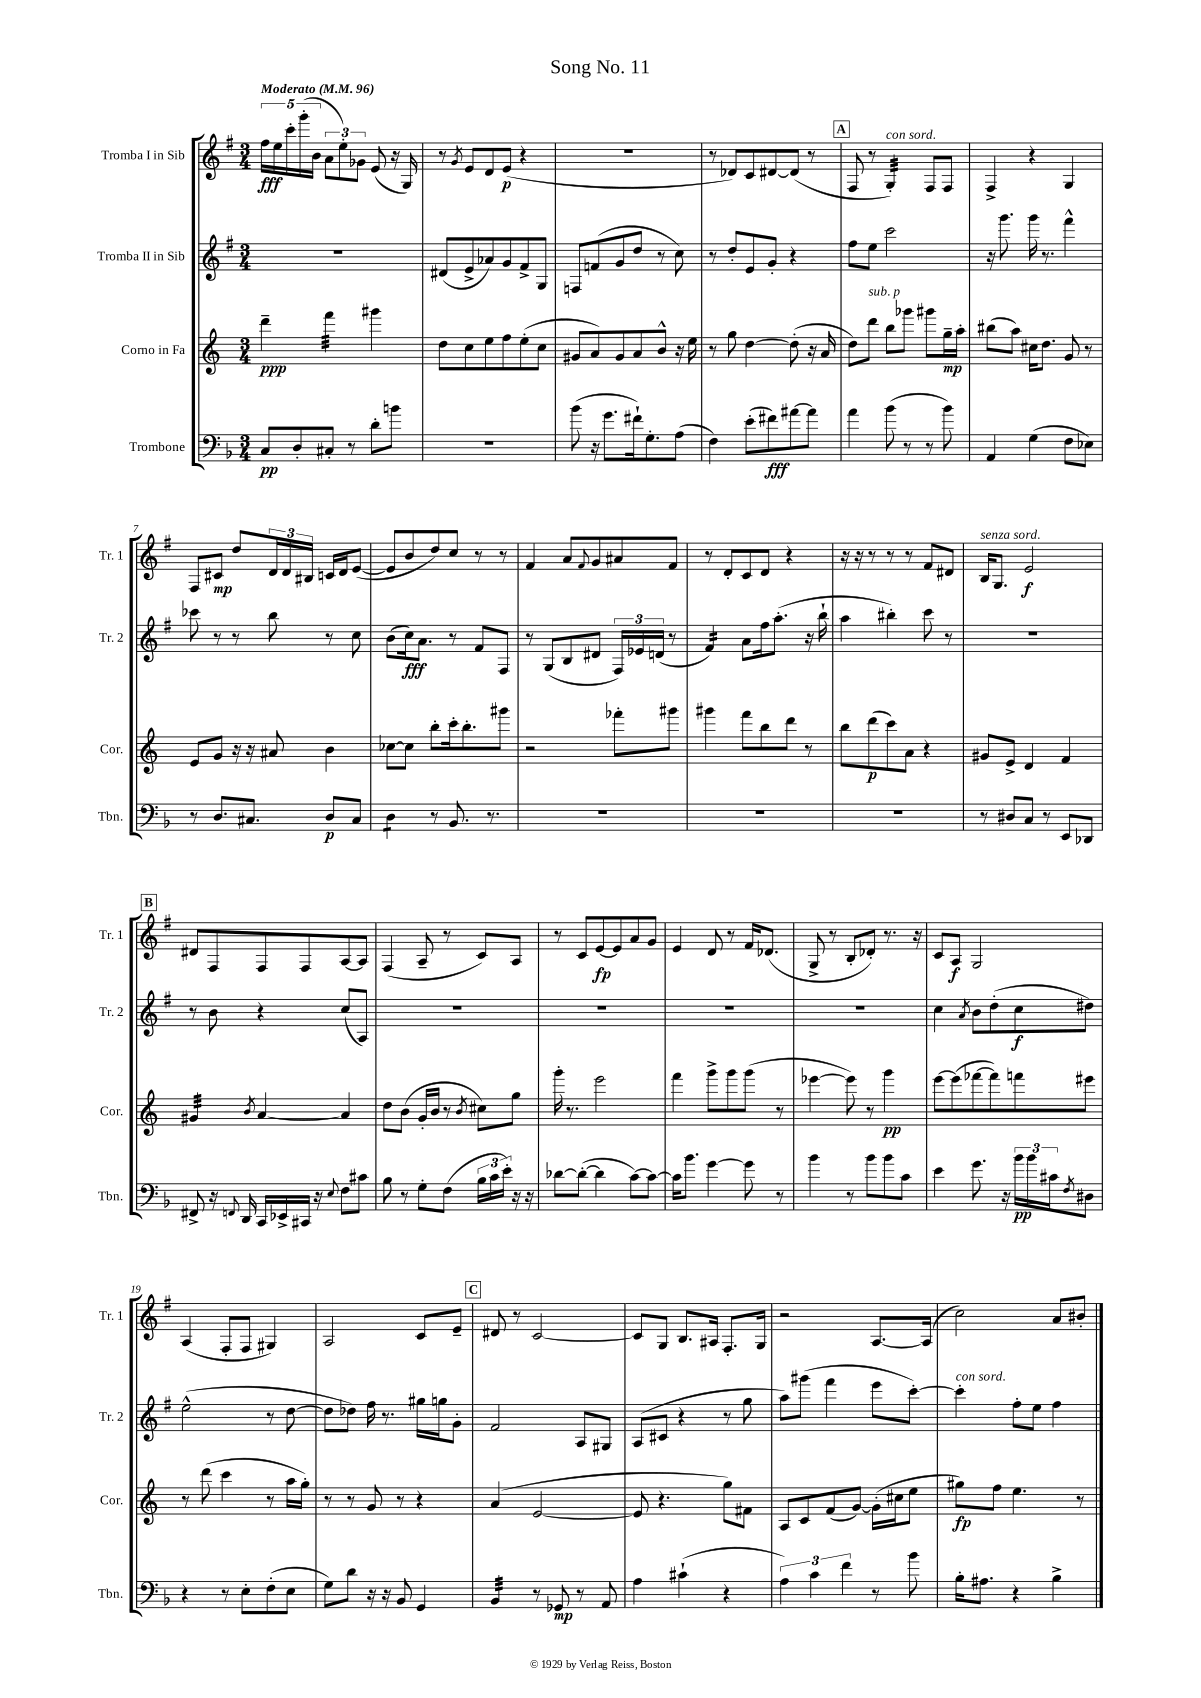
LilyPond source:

\header { title = "Song No. 11" }
<<
\new StaffGroup <<
\new Staff = "s0" \with { instrumentName = "Tromba I in Sib" shortInstrumentName = "Tr. 1" } {
    \clef treble \key g \major \numericTimeSignature \time 3/4 \tempo "Moderato" 4 = 96
    \tuplet 5/4 { fis''16\fff e''16 c'''16-. g'''16-.( b'16 } \tuplet 3/2 { a'8 e''8-.) ges'8 } e'8( r16 g16) |
    r8 \acciaccatura { g'8 } e'8 d'8 e'8\p( r4 |
    R2. |
    r8 des'8) c'8 dis'8~ dis'8( r8 |
    \mark \markup { \box "A" } fis8 r8 g4:32-.^\markup { \italic "con sord." }) fis8 fis8 |
    fis4-> r4 g4 |
    fis8 cis'8\mp d''8 \tuplet 3/2 { d'16 d'16 bis16 } c'16 d'16 e'8~( |
    e'8 b'8 d''8) c''8 r8 r8 |
    fis'4 a'8 \appoggiatura { fis'8 } g'8 ais'8 fis'8 |
    r8 d'8-. c'8 d'8 r4 |
    r16 r16 r8 r8 r8 fis'8 dis'8 |
    b16^\markup { \italic "senza sord." } g8. e'2\f |
    \mark \markup { \box "B" } dis'8 fis8 fis8 fis8 a8~ a8 |
    fis4( a8-- r8 c'8) a8 |
    r8 c'8 e'8~\fp e'8 a'8 g'8 |
    e'4 d'8 r8 fis'16 des'8.( |
    g8-> r8 b8-. des'8-.) r8. r16 |
    c'8 a8\f g2 |
    a4( fis8-. fis8 gis4) |
    a2 c'8 e'8-- |
    \mark \markup { \box "C" } dis'8 r8 c'2~ |
    c'8 g8 b8. ais16 fis8.-. g16 |
    r2 a8.~ a16( |
    c''2) a'8 bis'8-. \bar "|." |
}
\new Staff = "s1" \with { instrumentName = "Tromba II in Sib" shortInstrumentName = "Tr. 2" } {
    \clef treble \key g \major \numericTimeSignature \time 3/4
    R2. |
    dis'8( e'8-> aes'8) g'8 fis'8-> g8 |
    f8 f'8( g'8 d''8 r8 c''8) |
    r8 d''8-. e'8 g'8-. r4 |
    \mark \markup { \box "A" } fis''8 e''8 c'''2 |
    r16 g'''8. g'''16 r8. fis'''4-^ |
    ces'''8 r8 r8 b''8 r8 c''8 |
    b'8( c''16\fff) a'8. r8 fis'8 fis8 |
    r8 g8( b8 dis'8 \tuplet 3/2 { fis16) ees'16 d'16( } r8 |
    fis'4:16) a'8 fis''16 a''8.-.( r16 b''16-! |
    a''4 bis''4-.) c'''8 r8 |
    R2. |
    \mark \markup { \box "B" } r8 b'8 r4 c''8( a8) |
    R2. |
    R2. |
    R2. |
    R2. |
    c''4 \acciaccatura { a'8 } b'8 d''8-.( c''8\f dis''8) |
    e''2-^( r8 d''8~ |
    d''8 des''8) fis''16 r8. gis''16 g''16 g'8-. |
    \mark \markup { \box "C" } fis'2 a8 gis8 |
    a8( cis'8 r4 r8 g''8 |
    a''8) gis'''8( fis'''4 e'''8 c'''8~-.) |
    c'''4-.^\markup { \italic "con sord." } fis''8-. e''8 fis''4 \bar "|." |
}
\new Staff = "s2" \with { instrumentName = "Corno in Fa" shortInstrumentName = "Cor." } {
    \clef treble \key c \major \numericTimeSignature \time 3/4
    d'''4--\ppp f'''4:32 gis'''4 |
    d''8 c''8 e''8 f''8 e''8-.( c''8 |
    gis'8 a'8) gis'8 a'8 b'8-^ r16 e''16 |
    r8 g''8 d''4~ d''8-.( r16 a'16 |
    \mark \markup { \box "A" } d''8) d'''8^\markup { \italic "sub. p" } b''8 ges'''8 gis'''8 g''16--\mp a''16-. |
    bis''8( a''8) cis''16 d''8. g'8 r8 |
    e'8 g'8 r16 r16 ais'8 b'4 |
    ces''8~ ces''8 b''8-. c'''16-. b''8.-. gis'''8 |
    r2 fes'''8-. gis'''8 |
    gis'''4 f'''8 b''8 d'''8 r8 |
    b''8 d'''8\p( c'''8) a'8 r4 |
    gis'8 e'8-> d'4 f'4 |
    \mark \markup { \box "B" } gis'4:32 \acciaccatura { b'8 } a'4~ a'4 |
    d''8 b'8( g'16-. b'16 r8 \acciaccatura { b'8 } cis''8) g''8 |
    g'''16-. r8. e'''2 |
    f'''4 g'''8-> g'''8 g'''8( r8 |
    ees'''4~ ees'''8) r8 g'''4\pp |
    e'''8~ e'''8( fes'''8~ fes'''8) f'''8 eis'''8 |
    r8 d'''8( c'''4 r8 a''16 g''16-.) |
    r8 r8 g'8 r8 r4 |
    \mark \markup { \box "C" } a'4( e'2~ |
    e'8 r4. g''8) fis'8 |
    a8 c'8 f'8( g'8~) g'16-.( cis''16 e''8 |
    gis''8\fp) f''8 e''4. r8 \bar "|." |
}
\new Staff = "s3" \with { instrumentName = "Trombone" shortInstrumentName = "Tbn." } {
    \clef bass \key f \major \numericTimeSignature \time 3/4
    c8\pp d8-. cis8-. r8 d'8-. b'8 |
    R2. |
    bes'8( r16 g'8. fis'16-!) g8.-. a8( |
    f4) e'8-.( fis'8\fff) ais'8~ ais'8 |
    \mark \markup { \box "A" } a'4 bes'8( r8 r8 bes'8) |
    a,4 g4( f8 ees8) |
    r8 d8. cis8. d8\p cis8 |
    d4:8 r8 bes,8. r8. |
    R2. |
    R2. |
    R2. |
    r8 dis8 c8 r8 e,8 des,8 |
    \mark \markup { \box "B" } fis,8-> r16 \appoggiatura { f,8 } d,16 c,16 ees,16-> cis,16 r16 \appoggiatura { e8 } f8 cis'8 |
    bes8 r8 g8-. f8( \tuplet 3/2 { bes16 c'16 e'16-.) } r16 r16 |
    des'8~ des'8~-.( des'4 c'8~) c'8~ |
    c'16 bes'8. g'4~ g'8 r8 |
    bes'4 r8 bes'8 bes'8 c'8 |
    e'4 g'8. r16 \tuplet 3/2 { bes'16\pp bes'16 cis'16 } \acciaccatura { f8 } dis8 |
    r4 r8 e8-. f8-.( e8 |
    g8) d'8 r16 r16 bes,8 g,4 |
    \mark \markup { \box "C" } bes,4:32 r8 ges,8\mp r8 a,8 |
    a4 cis'4-!( r4 |
    \tuplet 3/2 { a4) c'4 f'4 } r8 bes'8 |
    bes16-. ais8. r4 bes4-> \bar "|." |
}
>>
>>
